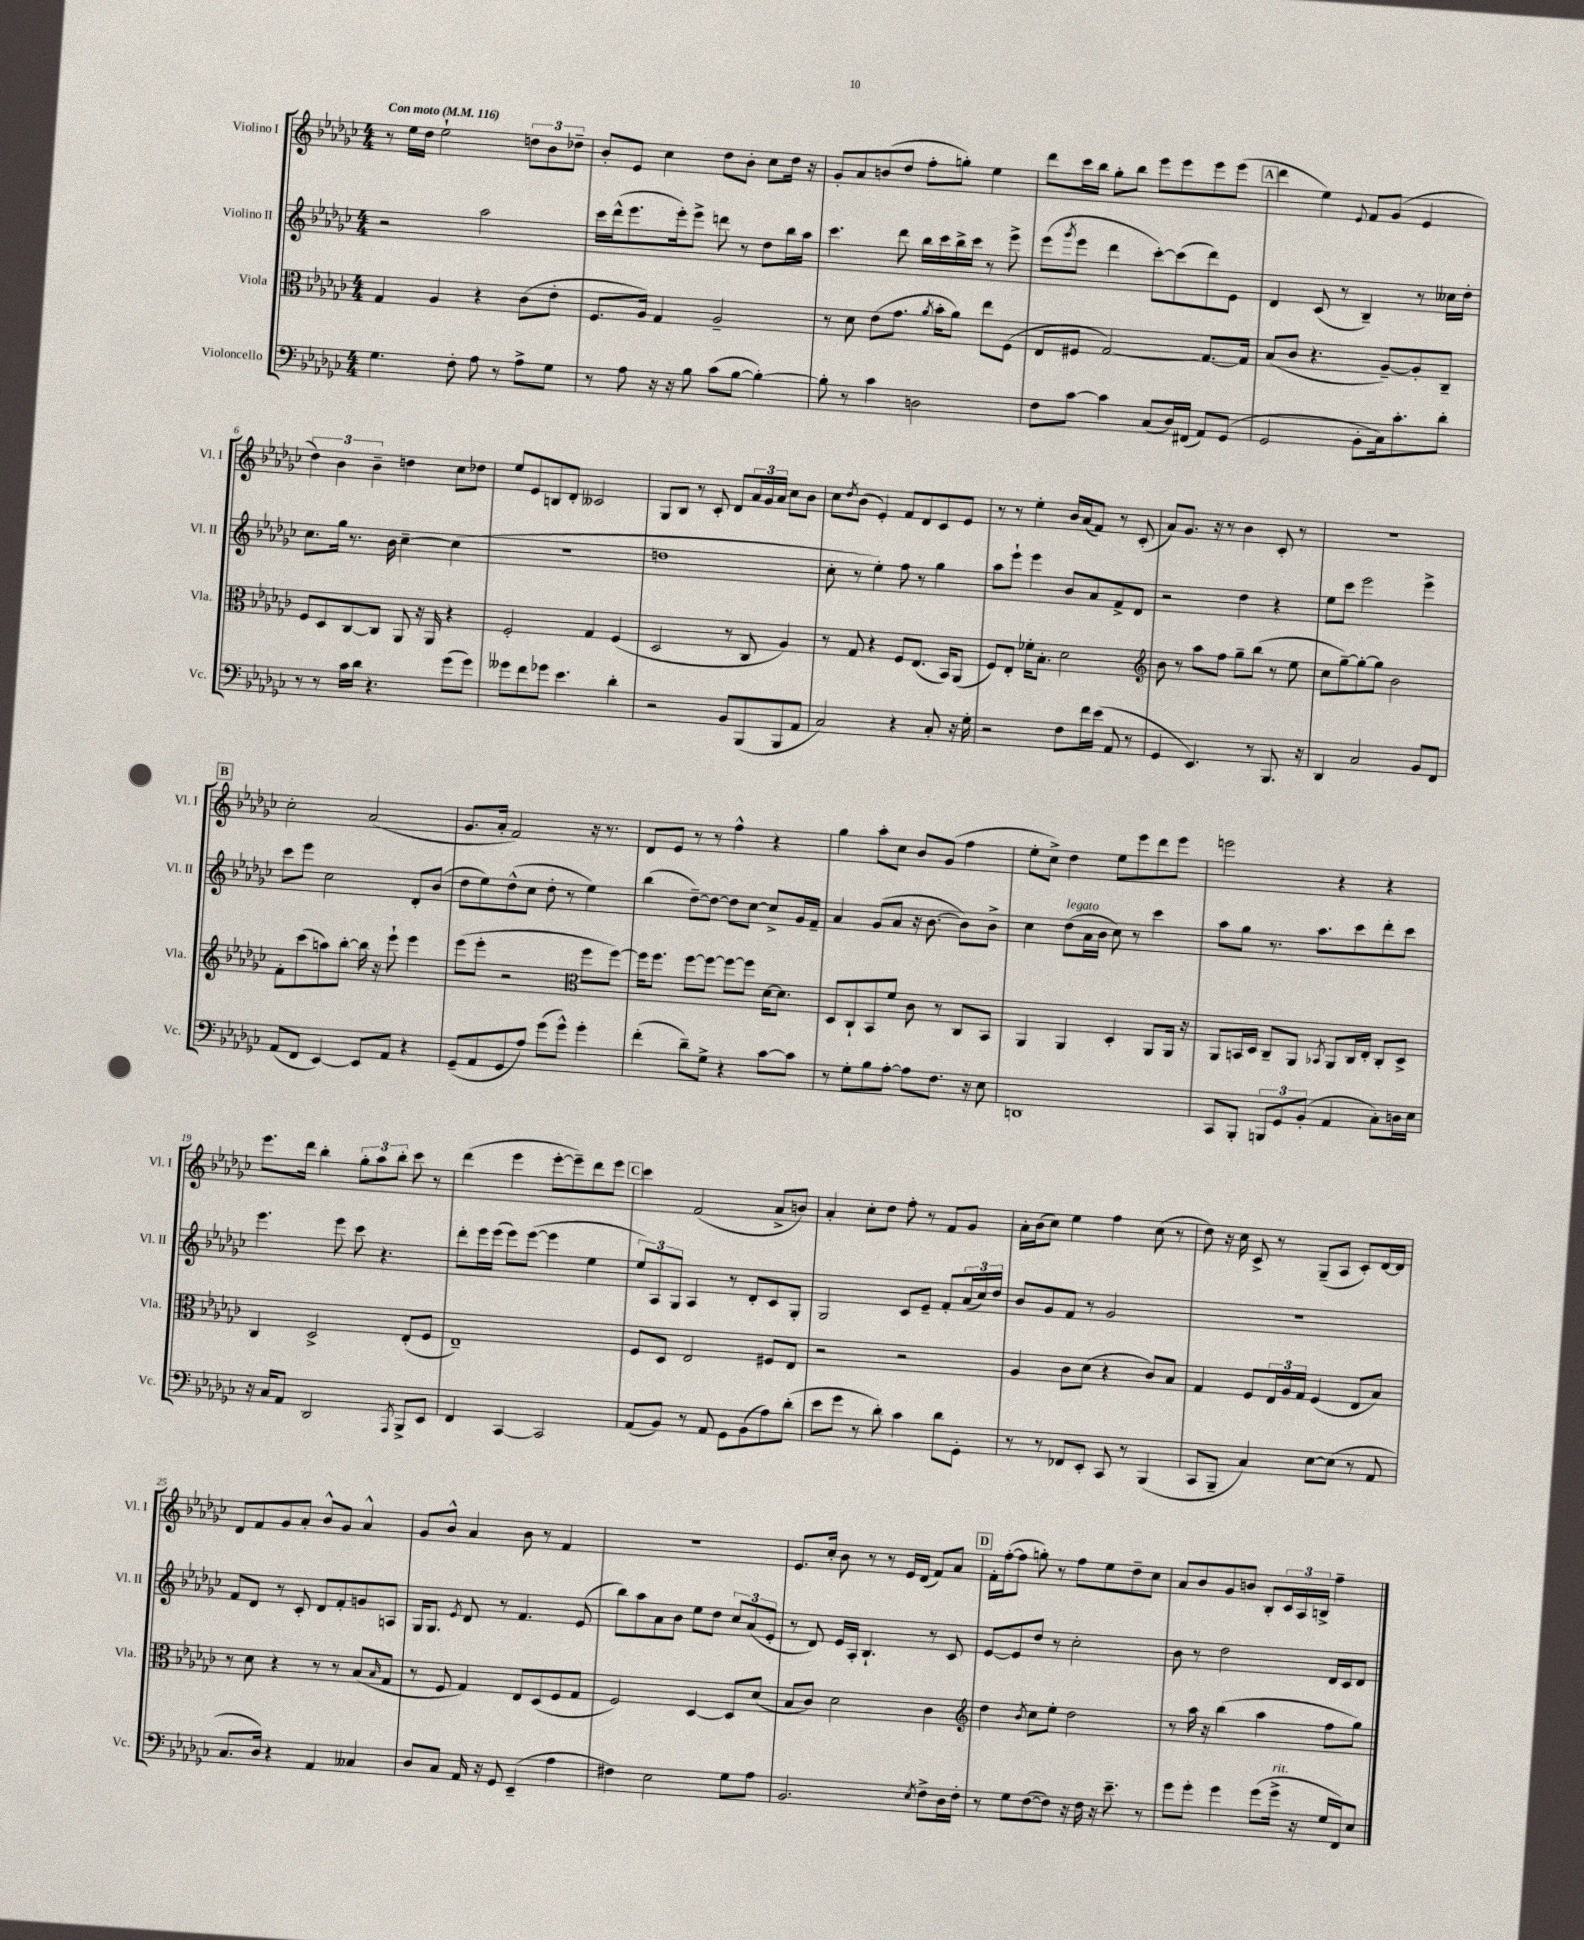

**kern	**kern	**kern	**kern
*staff4	*staff3	*staff2	*staff1
*clefF4	*clefC3	*clefG2	*clefG2
*k[b-e-a-d-g-c-]	*k[b-e-a-d-g-c-]	*k[b-e-a-d-g-c-]	*k[b-e-a-d-g-c-]
*M4/4	*M4/4	*M4/4	*M4/4
*MM116	*MM116	*MM116	*MM116
4.G-	4G-	2r	8r
.	.	.	16ee-
.	.	.	16dd-
.	4A-	.	2ee-`
8F'	.	.	.
8A-	4r	2aa-	.
8r	.	.	.
8A-^	(8c-	.	12dd
.	.	.	12b-
8G-	8e-'	.	.
.	.	.	12dd-~
=	=	=	=
8r	8.F	16ccc-	8b-'
.	.	(16ddd-^^	.
8A-	.	8.eee-	8e-
.	16A-)	.	.
16r	4G-	.	4cc-
16r	.	16eee-')	.
8B-	.	8eee-^	.
(8c-	2A-~	8ddd	8dd-
[8B-	.	8r	8b-'
4B-'_)	.	8dd-	8cc-
.	.	16bb-	16dd-
.	.	16aa-	16r
=	=	=	=
8B-']	8r	4.ccc-	8g-'
8r	8d-	.	8a-
4c-	(8e-	.	(8b
.	8.g-	8ddd-	8dd-
2D	.	16bb-	8ff'
.	8qa-	.	.
.	16b-'	16ccc-	.
.	8a-)	16bb-^	8gg')
.	.	16ccc-	.
.	8ee-	8r	4ee-
.	(8F	8eee-^	.
=	=	=	=
8F	8E-	(8eee-	8ddd-
.	.	8qggg-	.
[8c-	8F#	8eee-	16ccc-
.	.	.	16bb-
4c-]	[2G-)	4ddd-	8gg-'
.	.	.	8bb-
(8C-	.	[8ccc-')	8eee-
16D-)	.	(8ccc-]	8eee-
(16FF#	.	.	.
8AA-)	8.G-_	8ddd-)	8eee-
(8GG-	.	8e-	(8eee-
.	16G-]	.	.
=	=	=	=
2GG-	(8B-	4d-	4ddd-
.	8c-	.	.
.	4.r	(8c-	4ee-)
.	.	8r	.
.	.	.	8qqe-
8BB-'	.	4B-~)	8f
16C-)	[8A-~)	.	(8g-
8.c-'	.	.	.
.	8A-']	8r	4e-
8d-'	8C-~	16cc--	.
.	.	16dd-'	.
=	=	=	=
8r	8F	8.cc-	6dd-)
8r	8D-	.	.
.	.	.	6b-
.	.	16gg-	.
16c-	[8C-	8.r	.
16d-	.	.	.
.	.	.	6b-~
4.r	8C-]	.	.
.	.	16b-	.
.	8AA-	[4cc-~	4dd
.	16r	.	.
.	16AA-	.	.
(8g-	4r	(4cc-]	8cc-
8g-)	.	.	8dd-
=	=	=	=
8g--	2F'	1r	8ee-
8f	.	.	8e-
8g-	.	.	8B
4.e-	.	.	8d-'
.	4G-	.	2c--
4d-'	(4F	.	.
=	=	=	=
2r	2D-	1dd	8G-
.	.	.	8B-
.	.	.	8r
.	.	.	8c-'
8BB-	8r	.	8d-
(8BBB-	8C-	.	24a-
.	.	.	24g-
.	.	.	24a-
8BBB-	4A-)	.	8cc-
8AA-	.	.	8b-
=	=	=	=
2C-)	8r	8cc-'	8cc-
.	.	.	8qdd-
.	8G-	8r	(8b-
.	4r	4ee-')	4e-')
4r	8F	8ff	8f
.	(8.E-	8r	8d-
8C-'	.	4gg-	8c-
.	16BB-)	.	.
16r	(8AA-	.	8e-
16G-'	.	.	.
=	=	=	=
2r	8F)	8aa-	8r
.	8E-'	8eee-`	8r
.	16f-'	4eee-	4ee-'
.	8.B-'	.	.
8F	2d-	8b-	16b-
.	.	.	(16a-
16f	.	8a-	8f)
(16e-	.	.	.
8AA-	.	8f^	8r
8r	.	8d-	(8c-'
=	=	=	=
*	*clefG2	*	*
4GG-	8b-	2r	8a-)
.	8r	.	8.g-
4.EE-)	8aa-	.	.
.	.	.	16r
.	8ff	.	8r
.	8gg-~	4dd-	4b-
8r	(8bb-	.	.
8.BBB-	8r	4r	8c-'
.	8ee-	.	8r
16r	.	.	.
=	=	=	=
4DD-	8cc-	8ee-	1r
.	[8gg-~)	8ccc-	.
2C-	8gg-'_	2eee-	.
.	8gg-]	.	.
.	2b-	.	.
8BB-	.	4eee-^	.
8FF	.	.	.
=	=	=	=
(8AA-	8f'	8ccc-	2cc-'
8FF	(8ccc-	8eee-	.
[4EE-)	8aa)	2cc-	.
.	[8bb-'	.	.
8EE-]	16bb-]	.	(2a-
.	16r	.	.
8AA-	8eee-`	.	.
4r	4eee-	8d-'	.
.	.	(8b-	.
=	=	=	=
(8GG-~	(8eee-	8dd-	8.g-
8AA-	8eee-'	8ee-)	.
.	.	.	16a-'
8GG-	2r	(8dd-^^	2f)
8A-)	.	8cc-	.
(8g-	.	8dd-'	.
8g-^^)	.	8r	.
*	*clefC3	*	*
4g-'	8ff	4ee-)	16r
.	.	.	8.r
.	[8ff)	.	.
=	=	=	=
(4f'	16ff]	(4bb-	8d-
.	8.ff	.	.
.	.	.	8e-
8d-~)	[8ff	[8dd-~)	8r
8G-^	8ff_	8dd-_	8r
4r	8ff_	8dd-]	4ff^^
.	8ff]	[8cc-	.
[8c-	[16d-	8cc-^]	4r
.	8.d-]	.	.
8c-]	.	16g-	.
.	.	16f~	.
=	=	=	=
8r	8D-	4a-	4gg-
8G-'	8C-`	.	.
8B-	8BB-	(8g-	8aa-'
[8A-'	8f	8a-	8cc-
8A-]	8c-	16r	8b-
.	.	[8.b-	.
8.F	8r	.	(8g-
.	8C-	8b-])	4ff
16r	.	.	.
8E-	8BB-	8b-^	.
=	=	=	=
1DD	4AA-	4cc-	8ee-'
.	.	.	8cc-^)
.	4AA-	(8dd-	4dd-
.	.	16a-	.
.	.	16b-	.
.	4D-'	8cc-)	8ee-
.	.	8r	8eee-
.	8AA-	4ccc-	8ddd-
.	16AA-	.	8eee-
.	16r	.	.
=	=	=	=
8CC-	8AA-	8aa-	2eee
8BBB-'	16BB	8gg-	.
.	16D-	.	.
12BBB	8C-~	8.r	.
12GG-	.	.	.
.	8AA-	.	.
(12BB-'	.	.	.
.	.	8.aa-	.
.	8qBB-	.	.
4AA-	8AA-	.	4r
.	16C-	8ccc-	.
.	16E-'	.	.
8C-')	8C-'	8ddd-'	4r
16D	8D-^	8ccc-	.
16E-	.	.	.
=	=	=	=
16r	4C-	4.eee-	8.eee-
16C-	.	.	.
8AA-	.	.	.
.	.	.	16ddd-
2DD-	2D-^	.	4bb-'
.	.	8eee-	.
.	.	8ccc-	12gg-'
.	.	.	12aa-
.	.	4.r	.
.	.	.	12bb-'
8qAAA-	.	.	.
8BBB-^	(8E-'	.	8ccc-
8EE-	8F	.	8r
=	=	=	=
4FF	1E-~)	8ddd-'	(4ddd-
.	.	16eee-	.
.	.	(16eee-	.
[4CC-	.	8eee-)	4eee-
.	.	([8eee-	.
2CC-]	.	4eee-]	[8eee-'
.	.	.	8eee-~])
.	.	4ee-	8ddd-
.	.	.	8eee-
=	=	=	=
(8AA-	8F	12ee-)	4ccc-
.	.	12A-	.
8BB-)	8D-	.	.
.	.	12G-	.
8r	2E-	4A-	(2f
8AA-	.	.	.
8GG-	.	8r	.
(8BB-	.	8d-'	.
8A-)	8F#	8c-	8a-^
(8d-'	8E-	8G-'	8b)
=	=	=	=
8e-	2r	2G-	4a-'
8g-	.	.	.
8r	.	.	8cc-'
8d-')	.	.	8dd-
4c-	2r	8c-	8ff'
.	.	8e-~	8r
8d-	.	8f'	8f
8GG-'	.	(24a-	8g-
.	.	24cc-)	.
.	.	24dd-	.
=	=	=	=
8r	4A-	8b-	16a-'
.	.	.	(16b-
8r	.	8g-	8cc-)
8FF-	8c-	8f	4ee-
8EE-'	(8d-	8r	.
8CC-	4r	2g-	4ff
8r	.	.	.
(4BBB-	8c-)	.	(8cc-
.	8B-	.	8r
=	=	=	=
8CC-	4G-	1r	8dd-)
8BBB-~	.	.	16r
.	.	.	16cc-
4C-)	8F	.	8c-^
.	24E-	.	8r
.	24A-	.	.
.	24G-	.	.
[8E-	(4F	.	(8G-~
(8E-]	.	.	8A-
8r	8E-	.	8c-')
8AA-	8B-)	.	[16d-
.	.	.	16d-]
=	=	=	=
8.C-	8r	8f	8d-
.	8d-	8d-	8f
16D-)	.	.	.
4r	4r	8r	8g-
.	.	8c-'	8a-'
4AA-	8r	8d-	8b-^^
.	8r	8f'	8g-
4C--	(8B-	8g	4a-^^
.	16qqB-	.	.
.	8G-	8A	.
=	=	=	=
8D-	8r	16G-	8g-
.	.	8.G-	.
8C-	8F	.	8b-^^
.	.	8qe-	.
16AA-	4G-)	8d-	4a-
16r	.	.	.
8GG-	.	8r	.
(4EE-~	8E-	4.f	8b-
.	(8D-	.	8r
4A-	8F	.	4f
.	8G-	(8e-	.
=	=	=	=
4F#)	2F)	8bb-)	1r
.	.	8aa-	.
2E-	.	8a-	.
.	.	8b-	.
.	[4D-	8ee-	.
.	.	8dd-	.
8G-	8D-]	12cc-	.
.	.	(12a-	.
8A-	(8d-	.	.
.	.	12e-'	.
=	=	=	=
2.BB-	8B-	8r	8.e-
.	8c-)	8d-)	.
.	.	.	16cc-'
.	2d-	16e-	8b-
.	.	16A-'	.
.	.	4.B-`	8r
.	.	.	8r
.	.	.	16e-
.	.	.	(16d-
8qE-	.	.	.
8F^	4c-	8r	8f)
16D-	.	8c-	8a-
16F'	.	.	.
=	=	=	=
*	*clefG2	*	*
8r	4dd-	[8e-	16f'
.	.	.	([16ff'
8G-	.	8e-]	8ff]
.	8qb-	.	.
([8F	8cc-	8dd-	8gg')
8F])	8ee-'	8r	8r
16r	2dd-	2cc-'	8ff
16F	.	.	.
16r	.	.	8ee-
8.e-~	.	.	.
.	.	.	8dd-~
8r	.	.	8cc-
=	=	=	=
8g-	8r	8b-	8a-
8g-'	16aa-	8r	8b-
.	16r	.	.
4g-	(4bb-	2dd-	8g-
.	.	.	8b
(8g-	4aa-	.	8B-'
16g-^	.	.	24c-
.	.	.	24A-
16r	.	.	.
.	.	.	24B^
16G-	8ff	16d-	4ff~
16FF)	.	16c-	.
8E-	8gg-)	8d-	.
==	==	==	==
*-	*-	*-	*-
